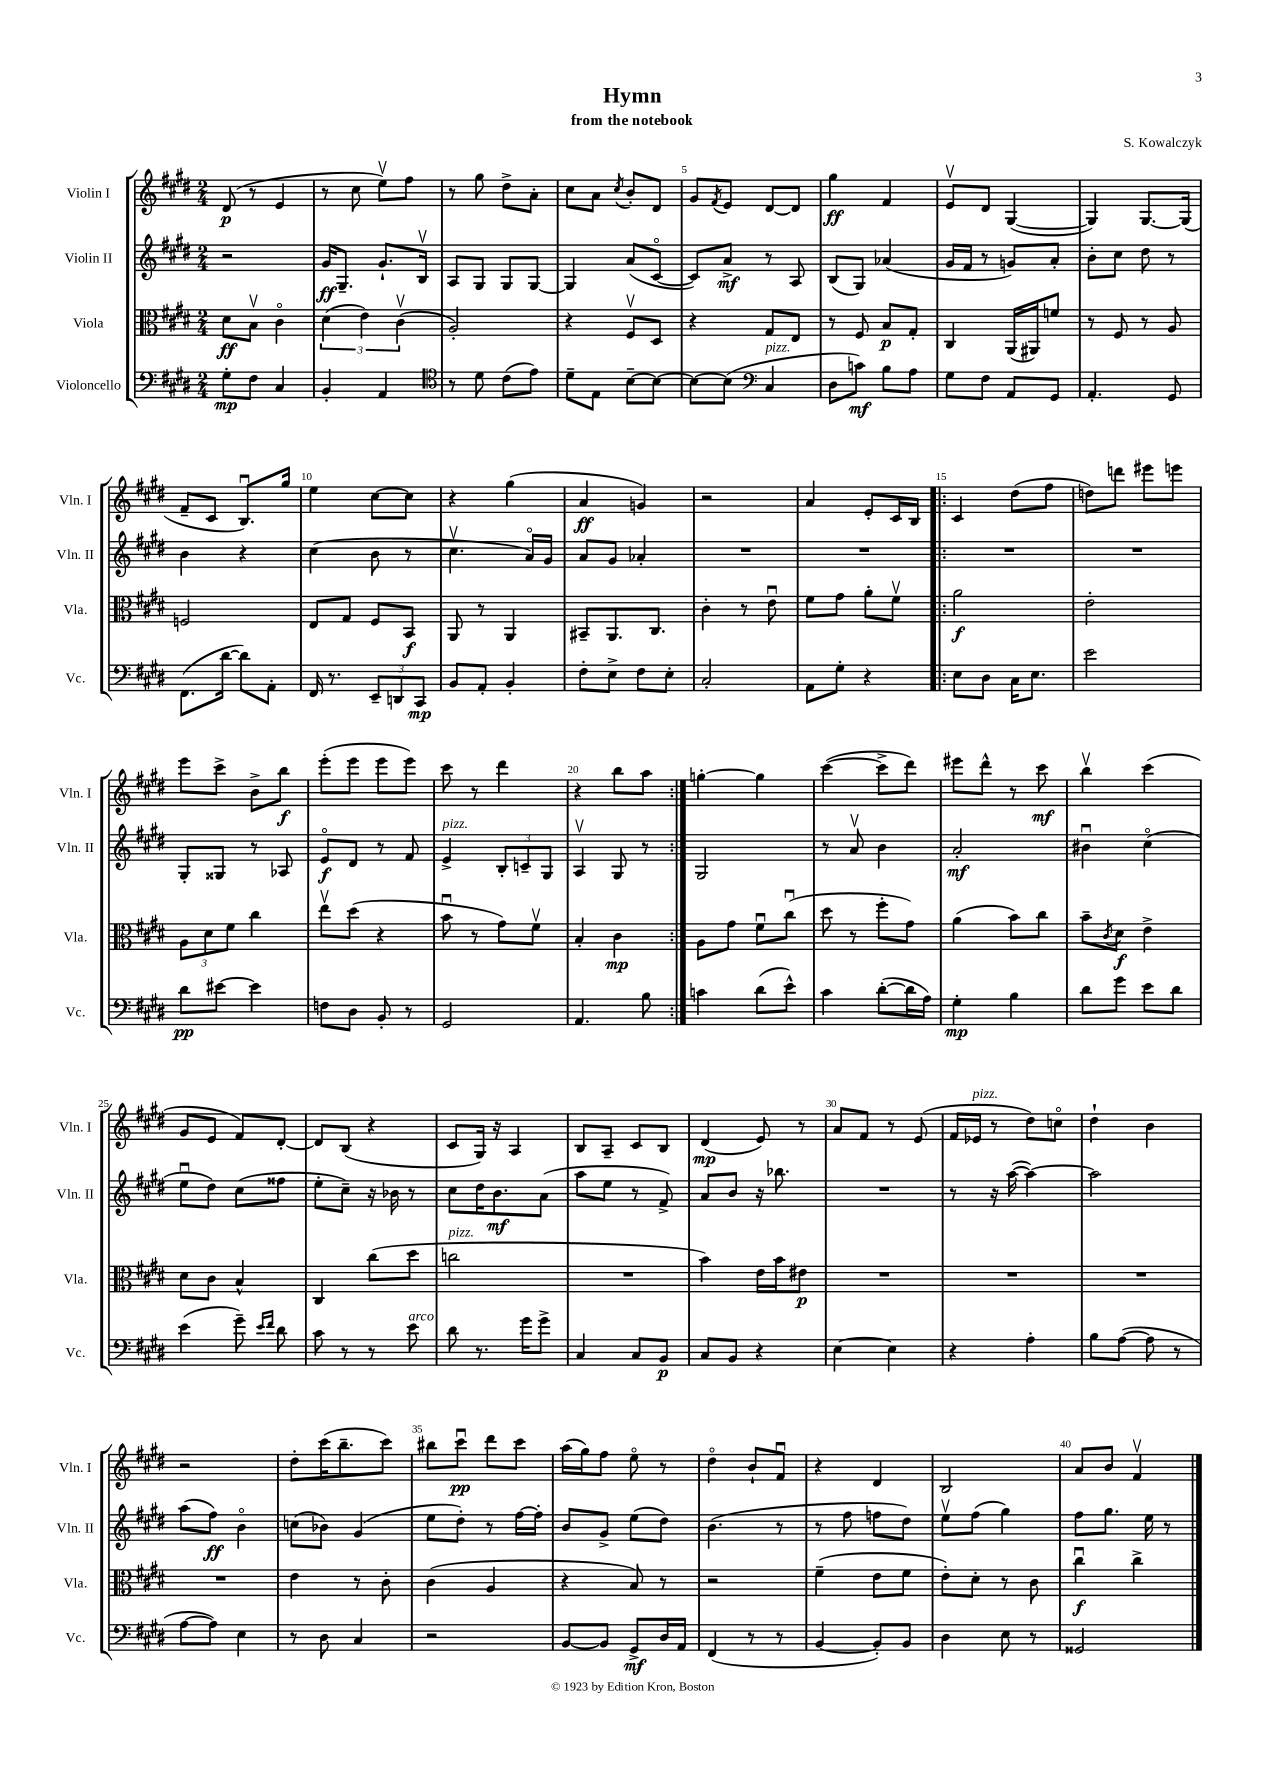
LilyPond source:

\header { title = "Hymn" composer = "S. Kowalczyk" subtitle = "from the notebook" }
<<
\new StaffGroup <<
\new Staff = "s0" \with { instrumentName = "Violin I" shortInstrumentName = "Vln. I" } {
    \clef treble \key e \major \numericTimeSignature \time 2/4
    dis'8\p( r8 e'4 |
    r8 cis''8 e''8\upbow) fis''8 |
    r8 gis''8 dis''8-> a'8-. |
    cis''8 a'8 \acciaccatura { cis''8 } b'8-. dis'8 |
    gis'8 \acciaccatura { fis'8 } e'8 dis'8~ dis'8 |
    gis''4\ff fis'4 |
    e'8\upbow dis'8 gis4~( |
    gis4) gis8.~ gis16( |
    fis'8-- cis'8 b8.\downbow) gis''16 |
    e''4 cis''8~ cis''8 |
    r4 gis''4( |
    a'4\ff g'4) |
    r2 |
    a'4 e'8-. cis'16 b16 |
    \repeat volta 2 { cis'4 dis''8( fis''8 |
    d''8) d'''8 eis'''8 e'''8 |
    e'''8 cis'''8-> b'8-> b''8\f |
    e'''8-.( e'''8 e'''8 e'''8) |
    cis'''8 r8 dis'''4 |
    r4 b''8 a''8 | }
    g''4~-. g''4 |
    cis'''4~( cis'''8-> dis'''8) |
    eis'''8 dis'''8-^ r8 cis'''8\mf |
    b''4\upbow cis'''4( |
    gis'8 e'8 fis'8) dis'8~-. |
    dis'8 b8( r4 |
    cis'8 gis16) r16 a4 |
    b8 a8-- cis'8 b8 |
    dis'4\mp( e'8) r8 |
    a'8 fis'8 r8 e'8( |
    fis'16 ees'16^\markup { \italic "pizz." } r8 dis''8) c''8\flageolet |
    dis''4-! b'4 |
    r2 |
    dis''8-. cis'''16( b''8.-- cis'''8) |
    bis''8 cis'''8\downbow\pp dis'''8 cis'''8 |
    a''16( gis''16) fis''8 e''8\flageolet r8 |
    dis''4\flageolet b'8-! fis'8\downbow |
    r4 dis'4 |
    b2 |
    a'8 b'8 fis'4\upbow \bar "|." |
}
\new Staff = "s1" \with { instrumentName = "Violin II" shortInstrumentName = "Vln. II" } {
    \clef treble \key e \major \numericTimeSignature \time 2/4
    r2 |
    gis'16\ff gis8.-- gis'8.-! b16\upbow |
    a8 gis8 gis8 gis8~ |
    gis4 a'8( cis'8~\flageolet |
    cis'8) a'8->\mf r8 a8 |
    b8( gis8) aes'4( |
    gis'16 fis'16 r8 g'8) a'8-. |
    b'8-. cis''8 dis''8 r8 |
    b'4 r4 |
    cis''4( b'8 r8 |
    cis''4.\upbow a'16\flageolet) gis'16 |
    a'8 gis'8 aes'4-. |
    R2 |
    R2 |
    \repeat volta 2 { R2 |
    R2 |
    gis8-. gisis8 r8 aes8 |
    e'8\flageolet\f dis'8 r8 fis'8 |
    e'4->^\markup { \italic "pizz." } \tuplet 3/2 { b8-. c'8-- gis8 } |
    a4\upbow gis8 r8 | }
    gis2 |
    r8 a'8\upbow b'4 |
    a'2-.\mf |
    bis'4\downbow cis''4\flageolet( |
    e''8\downbow dis''8) cis''8( fisis''8 |
    e''8-. cis''8--) r16 bes'16 r8 |
    cis''8 dis''16 b'8.\mf a'8( |
    a''8 e''8 r8 fis'8->) |
    a'8 b'8 r16 bes''8. |
    R2 |
    r8 r16 a''16~( a''4~) |
    a''2 |
    a''8( fis''8\ff) b'4\flageolet |
    c''8( bes'8) gis'4( |
    e''8 dis''8-.) r8 fis''16~ fis''16-. |
    b'8 gis'8-> e''8( dis''8) |
    b'4.( r8 |
    r8 fis''8 f''8 dis''8) |
    e''8\upbow fis''8( gis''4) |
    fis''8 gis''8. e''16 r8 \bar "|." |
}
\new Staff = "s2" \with { instrumentName = "Viola" shortInstrumentName = "Vla." } {
    \clef alto \key e \major \numericTimeSignature \time 2/4
    dis'8\ff b8\upbow cis'4\flageolet |
    \tuplet 3/2 { dis'4( e'4) cis'4\upbow( } |
    a2-.) |
    r4 fis8\upbow dis8 |
    r4 gis8 e8 |
    r8 fis8 b8\p gis8-. |
    cis4 a,16( ais,16) f'8 |
    r8 fis8 r8 a8 |
    f2 |
    e8 gis8 fis8 b,8\f |
    a,8 r8 a,4 |
    bis,8-- a,8. cis8. |
    cis'4-. r8 e'8\downbow |
    fis'8 gis'8 a'8-. fis'8\upbow |
    \repeat volta 2 { a'2\f |
    e'2-. |
    \tuplet 3/2 { a8 dis'8 fis'8 } cis''4 |
    e''8\upbow dis''8( r4 |
    b'8\downbow r8 gis'8) fis'8\upbow |
    b4-. cis'4\mp | }
    a8 gis'8 fis'8\downbow cis''8\downbow( |
    dis''8 r8 fis''8-. gis'8) |
    a'4( b'8) cis''8 |
    b'8-- \acciaccatura { cis'8 } dis'8\f e'4-> |
    dis'8 cis'8 b4-^ |
    cis4 cis''8( dis''8 |
    c''2^\markup { \italic "pizz." } |
    R2 |
    b'4) e'16 b'16 eis'8\p |
    R2 |
    R2 |
    R2 |
    R2 |
    e'4 r8 cis'8-. |
    cis'4( a4 |
    r4 b8) r8 |
    r2 |
    fis'4--( e'8 fis'8 |
    e'8-.) dis'8-. r8 cis'8 |
    cis''4\downbow\f cis''4-> \bar "|." |
}
\new Staff = "s3" \with { instrumentName = "Violoncello" shortInstrumentName = "Vc." } {
    \clef bass \key e \major \numericTimeSignature \time 2/4
    gis8-.\mp fis8 cis4 |
    b,4-. a,4 |
    \clef tenor r8 dis'8 cis'8( e'8) |
    dis'8-- e8 b8~-- b8~ |
    b8~ b8( \clef bass cis4^\markup { \italic "pizz." } |
    dis8 c'8\mf) b8 a8 |
    gis8 fis8 a,8 gis,8 |
    a,4.-. gis,8 |
    fis,8.( dis'16~ dis'8) a,8-. |
    fis,16 r8. \tuplet 3/2 { e,8-- d,8 cis,8\mp } |
    b,8 a,8-. b,4-. |
    fis8-. e8-> fis8 e8-. |
    cis2-. |
    a,8 gis8-. r4 |
    \repeat volta 2 { e8 dis8 cis16 e8. |
    e'2 |
    dis'8\pp eis'8~ eis'4 |
    f8 dis8 b,8-. r8 |
    gis,2 |
    a,4. b8 | }
    c'4 dis'8( e'8-^) |
    cis'4 dis'8~-.( dis'16 a16) |
    gis4-.\mp b4 |
    dis'8 gis'8 e'8 dis'8 |
    e'4( gis'8--) \grace { e'16 fis'16 } dis'8 |
    cis'8 r8 r8 e'8^\markup { \italic "arco" } |
    dis'8 r8. gis'16 gis'8-> |
    cis4 cis8 b,8\p |
    cis8 b,8 r4 |
    e4~ e4 |
    r4 a4-. |
    b8 a8~( a8 r8 |
    a8~ a8) e4 |
    r8 dis8 cis4 |
    r2 |
    b,8~ b,8 gis,8->\mf dis16 a,16 |
    fis,4( r8 r8 |
    b,4~ b,8-.) b,8 |
    dis4 e8 r8 |
    gisis,2 \bar "|." |
}
>>
>>
\layout { \context { \Score \override BarNumber.break-visibility = ##(#f #t #t) barNumberVisibility = #(every-nth-bar-number-visible 5) } }
